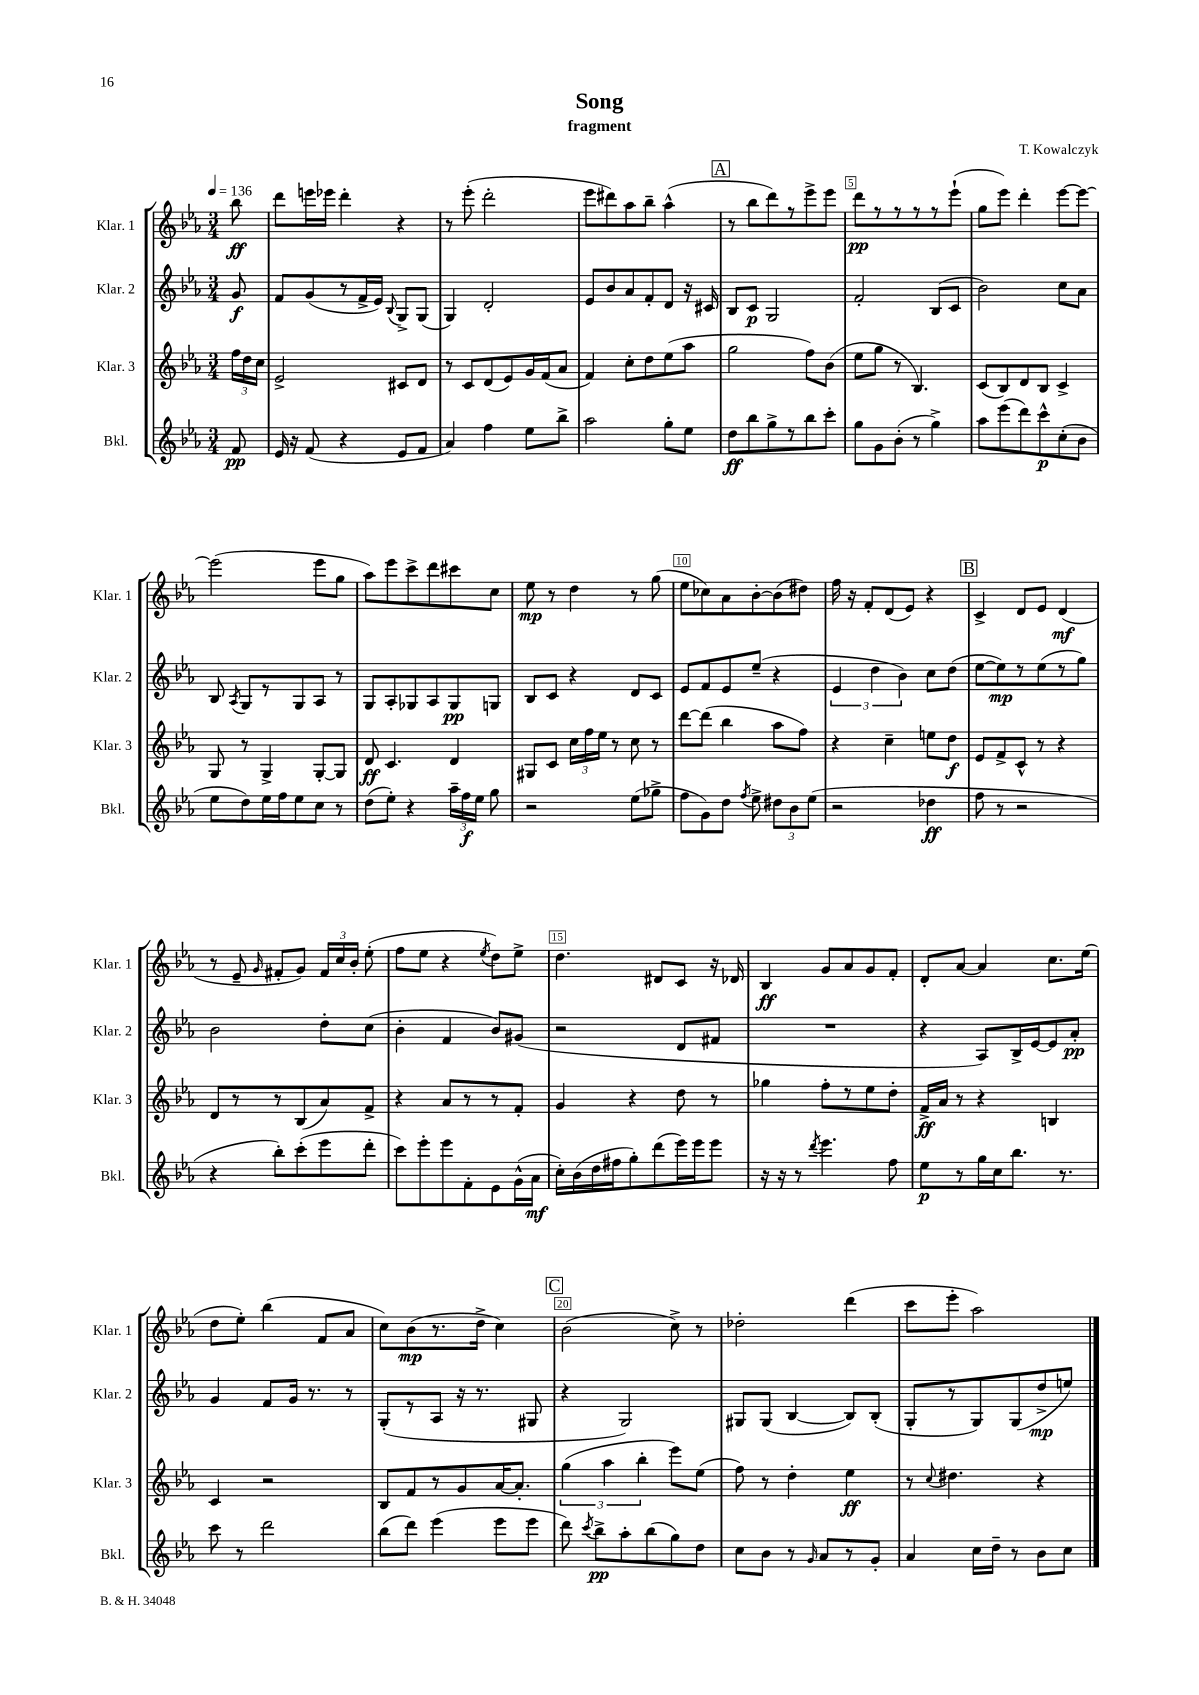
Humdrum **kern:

**kern	**kern	**kern	**kern
*staff4	*staff3	*staff2	*staff1
*clefG2	*clefG2	*clefG2	*clefG2
*k[b-e-a-]	*k[b-e-a-]	*k[b-e-a-]	*k[b-e-a-]
*M3/4	*M3/4	*M3/4	*M3/4
*MM136	*MM136	*MM136	*MM136
8f	24ff	8g	8bb-
.	24dd	.	.
.	24cc	.	.
=	=	=	=
16e-	2e-^	8f	8ddd
16r	.	.	.
(8f	.	(8g	16eee
.	.	.	16eee-
4r	.	8r	4ddd'
.	.	16f^	.
.	.	16e-)	.
.	.	8qqB-	.
8e-	8c#	8G^	4r
8f	8d	(8G	.
=	=	=	=
4a-)	8r	4G)	8r
.	8c	.	(8eee-'
4ff	(8d	2d'	2ddd'
.	8e-)	.	.
8ee-	16g	.	.
.	(16f	.	.
8bb-^	8a-	.	.
=	=	=	=
2aa-	4f)	8e-	8eee-
.	.	8b-	8ddd#)
.	8cc'	8a-	8aa-
.	8dd	8f'	8bb-~
8gg'	(8ee-	8d	(4aa-^^
8ee-	8aa-	16r	.
.	.	16c#	.
=	=	=	=
8dd	2gg	8B-	8r
8bb-	.	8c	8bb-
8gg^	.	2G	8ddd)
8r	.	.	8r
8bb-	8ff)	.	8eee-^
8ccc'	(8b-	.	8eee-
=	=	=	=
8gg	8ee-	2f'	8ddd
8g	8gg	.	8r
(8b-'	8r	.	8r
8r	4.B-)	.	8r
4gg^)	.	(8B-	8r
.	.	8c	(8eee-`
=	=	=	=
8aa-	(8c	2b-)	8gg
(8eee-	8B-)	.	8eee-)
8ddd)	8d	.	4ddd'
8ccc^^	8B-	.	.
(8cc'	4c^	8cc	[8eee-
8b-	.	8a-	8eee-_
=	=	=	=
8ee-	8G	8B-	(2eee-]
.	.	8qA-	.
8dd)	8r	8G	.
16ee-	4G^	8r	.
16ff	.	.	.
8ee-	.	8G	.
8cc	[8G'	8A-	8eee-
8r	8G]	8r	8gg
=	=	=	=
(8dd	8d	8G	8aa-)
8ee-')	4.c	8A-'	8eee-
4r	.	8G-	8ccc^
.	.	8A-	8ddd
24aa-~	4d	8G-	8ccc#
24ff	.	.	.
24ee-	.	.	.
8gg	.	8G	8cc
=	=	=	=
2r	8G#	8B-	8ee-
.	8c	8c	8r
.	24cc	4r	4dd
.	24ff	.	.
.	24ee-	.	.
.	8r	.	.
(8ee-	8cc	8d	8r
8gg-^	8r	8c	(8gg
=	=	=	=
8ff	[8ddd	8e-	8ee-
8g)	(8ddd]	8f	8cc-)
8dd	4bb-	8e-	8a-
8qff	.	.	.
8ee-^	.	(8ee-~	[8b-'
12dd#	8aa-	4r	(8b-]
12b-	.	.	.
.	8ff)	.	8dd#)
(12ee-	.	.	.
=	=	=	=
2r	4r	6e-	16ff
.	.	.	16r
.	.	.	8f'
.	.	6dd	.
.	4cc~	.	(8d
.	.	6b-)	.
.	.	.	8e-)
4dd-	8ee	8cc	4r
.	8dd	(8dd	.
=	=	=	=
8ff	8e-	[8ee-	4c^
8r	8f^	8ee-])	.
2r	8c^^	8r	8d
.	8r	(8ee-	8e-
.	4r	8r	(4d
.	.	8gg)	.
=	=	=	=
4r	8d	2b-	8r
.	8r	.	8e-~
.	.	.	16qqg
8bb-')	8r	.	8f#'
(8ccc'	(8B-	.	8g)
8eee-	8a-)	8dd'	24f#
.	.	.	24cc
.	.	.	24b-'
8ddd'	8f^	(8cc	(8ee-'
=	=	=	=
8ccc)	4r	4b-'	8ff
8eee-'	.	.	8ee-
8eee-	8a-	4f	4r
8f'	8r	.	.
.	.	.	8qee-
8e-	8r	8b-)	8dd)
(16g^^	8f'	(8g#	8ee-^
16a-	.	.	.
=	=	=	=
16cc')	4g	2r	4.dd
(16b-	.	.	.
16dd	.	.	.
16ff#	.	.	.
8gg')	4r	.	.
(8ddd	.	.	8d#
16eee-)	8dd	8d	8c
16eee-	.	.	.
8eee-	8r	8f#	16r
.	.	.	16d-
=	=	=	=
16r	4gg-	2.r	4B-
16r	.	.	.
8r	.	.	.
8qddd	.	.	.
4.eee-	8ff'	.	8g
.	8r	.	8a-
.	8ee-	.	8g
8ff	8dd'	.	8f'
=	=	=	=
8ee-	16f^	4r	8d'
.	16a-	.	.
8r	8r	.	[8a-
16gg	4r	8A-)	4a-]
16cc	.	.	.
8.bb-	.	16B-^	.
.	.	[16e-	.
.	4B	8e-]	8.cc
8.r	.	.	.
.	.	8a-'	.
.	.	.	(16ee-
=	=	=	=
8ccc	4c	4g	8dd
8r	.	.	8ee-')
2ddd	2r	8f	(4bb-
.	.	16g	.
.	.	8.r	.
.	.	.	8f
.	.	8r	8a-
=	=	=	=
(8bb-	8B-	(8G'	8cc)
8ddd)	8f	8r	(8b-
(4eee-	8r	8A-	8.r
.	8g	16r	.
.	.	8.r	16dd^
8eee-	[16a-	.	4cc)
.	8.a-']	.	.
8eee-	.	8G#	.
=	=	=	=
8ddd)	(6gg	4r	(2b-
8qccc	.	.	.
8bb-^	.	.	.
.	6aa-	.	.
8aa-'	.	2G)	.
.	6bb-'	.	.
(8bb-	.	.	.
8gg)	8eee-)	.	8cc^)
8dd	(8ee-	.	8r
=	=	=	=
8cc	8ff)	8G#	2dd-'
8b-	8r	(8G#	.
8r	4dd'	[4B-	.
16qqg	.	.	.
8a-	.	.	.
8r	4ee-	8B-])	(4ddd
8g'	.	(8B-'	.
=	=	=	=
4a-	8r	8G'	8ccc
.	8qqcc	.	.
.	4.dd#	8r	8eee-'
16cc	.	8G)	2aa-)
16dd~	.	.	.
8r	.	(8G	.
8b-	4r	8dd^	.
8cc	.	8ee)	.
==	==	==	==
*-	*-	*-	*-
